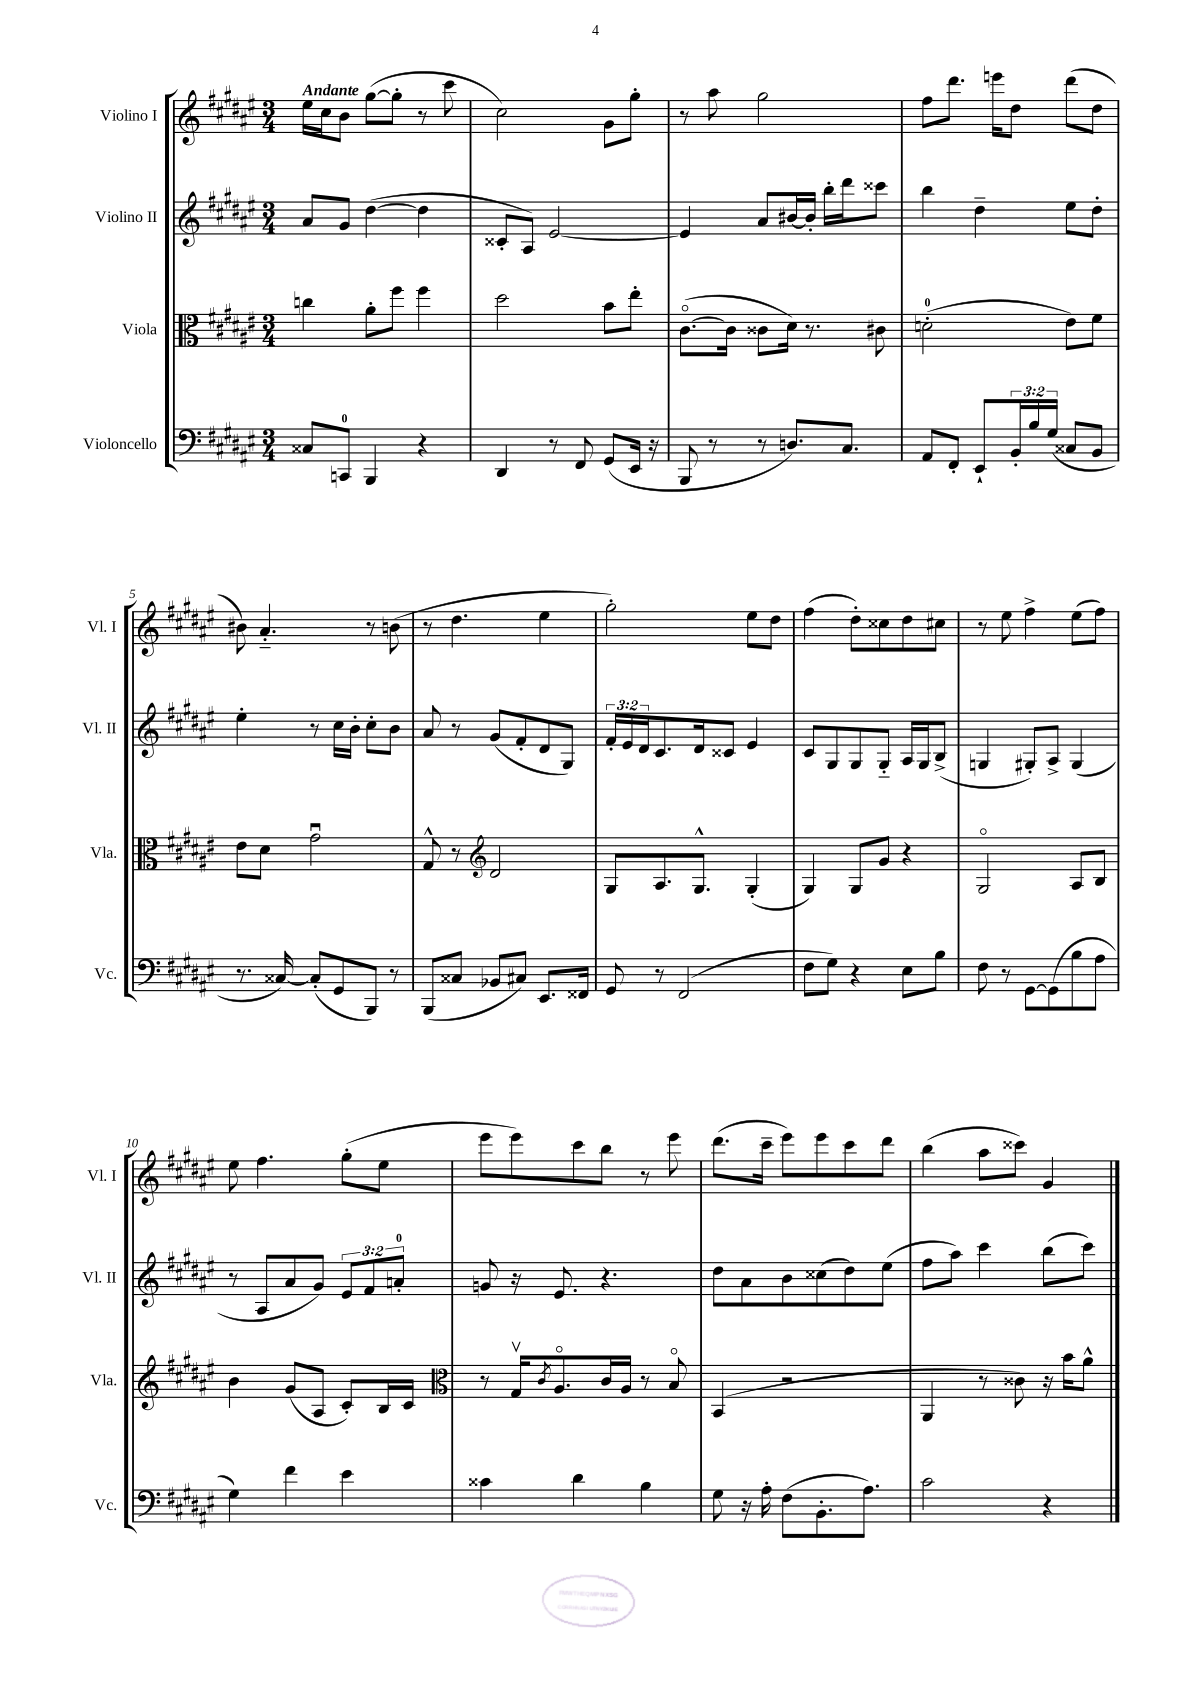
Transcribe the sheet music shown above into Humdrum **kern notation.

**kern	**kern	**kern	**kern
*staff4	*staff3	*staff2	*staff1
*clefF4	*clefC3	*clefG2	*clefG2
*k[f#c#g#d#a#e#]	*k[f#c#g#d#a#e#]	*k[f#c#g#d#a#e#]	*k[f#c#g#d#a#e#]
*M3/4	*M3/4	*M3/4	*M3/4
8C##	4cc	8a#	16ee#
.	.	.	16cc#
8CC	.	8g#	8b
4BBB	8a#'	([4dd#	([8gg#
.	8ff#	.	8gg#']
4r	4ff#	4dd#]	8r
.	.	.	8ccc#
=	=	=	=
4DD#	2dd#	8c##'	2cc#)
.	.	8A#)	.
8r	.	[2e#	.
8FF#	.	.	.
(8GG#	8b	.	8g#
16EE#	8ee#'	.	8gg#'
16r	.	.	.
=	=	=	=
8BBB	([8.c#o	4e#]	8r
8r	.	.	8aa#
.	16c#]	.	.
8r	8c##	8a#	2gg#
8.D)	16d#)	[16b#	.
.	8.r	16b#']	.
.	.	16bb'	.
8.C#	.	16ddd#	.
.	8c#	8ccc##	.
=	=	=	=
8AA#	(2d'	4bb	8ff#
8FF#'	.	.	8.ddd#
8EE#`	.	4dd#~	.
.	.	.	16eee
24BB'	.	.	8dd#
24B	.	.	.
(24G#	.	.	.
8C##	8e#)	8ee#	(8ddd#
8BB	8f#	8dd#'	8dd#
=	=	=	=
8.r	8e#	4ee#'	8b#)
.	8d#	.	4.a#'~
[16C##)	.	.	.
(8C##']	2g#u	8r	.
8GG#	.	16cc#	.
.	.	16b'	.
8BBB)	.	8cc#'	8r
8r	.	8b	(8b
=	=	=	=
(8BBB	8G#^^	8a#	8r
8C##	8r	8r	4.dd#
*	*clefG2	*	*
8BB-	2d#	(8g#	.
8C#)	.	8f#'	.
8.EE#	.	8d#	4ee#
.	.	8G#)	.
16FF##	.	.	.
=	=	=	=
8GG#	8G#	24f#'	2gg#')
.	.	24e#	.
.	.	24d#	.
8r	8.A#	8.c#	.
(2FF#	.	.	.
.	8.G#^^	16d#	.
.	.	8c##	.
.	(4G#'	4e#	8ee#
.	.	.	8dd#
=	=	=	=
8F#	4G#)	8c#	(4ff#
8G#)	.	8G#	.
4r	8G#	8G#	8dd#')
.	8g#	8G#'~	8cc##
8E#	4r	16A#	8dd#
.	.	16G#	.
8B	.	(8B^	8cc#
=	=	=	=
8F#	2G#o	4G	8r
8r	.	.	8ee#
[8GG#	.	8G#')	4ff#^
(8GG#]	.	8A#^	.
8B	8A#	(4G#	(8ee#
8A#	8B	.	8ff#)
=	=	=	=
4G#)	4b	8r	8ee#
.	.	8A#	4.ff#
4f#	(8g#	8a#	.
.	8A#	8g#)	.
4e#	8c#')	12e#	(8gg#'
.	.	12f#	.
.	16B	.	8ee#
.	.	12a'	.
.	16c#	.	.
=	=	=	=
*	*clefC3	*	*
4c##	8r	8g	8eee#
.	16G#v	16r	8eee#)
.	8qc#	.	.
.	8.A#o	8.e#	.
4d#	.	.	8ccc#
.	16c#	4.r	8bb
.	16A#	.	.
4B	8r	.	8r
.	8Bo	.	8eee#
=	=	=	=
8G#	(4BB	8dd#	(8.ddd#
16r	.	8a#	.
16A#'	.	.	16ccc#~
(8F#	2r	8b	8eee#)
8.BB'	.	(8cc##	8eee#
.	.	8dd#)	8ccc#
8.A#)	.	.	.
.	.	(8ee#	8ddd#
=	=	=	=
2c#	4AA#	8ff#	(4bb
.	.	8aa#)	.
.	8r	4ccc#	8aa#
.	8c##)	.	8ccc##)
4r	16r	(8bb	4g#
.	16b	.	.
.	8a#^^	8ccc#)	.
==	==	==	==
*-	*-	*-	*-
